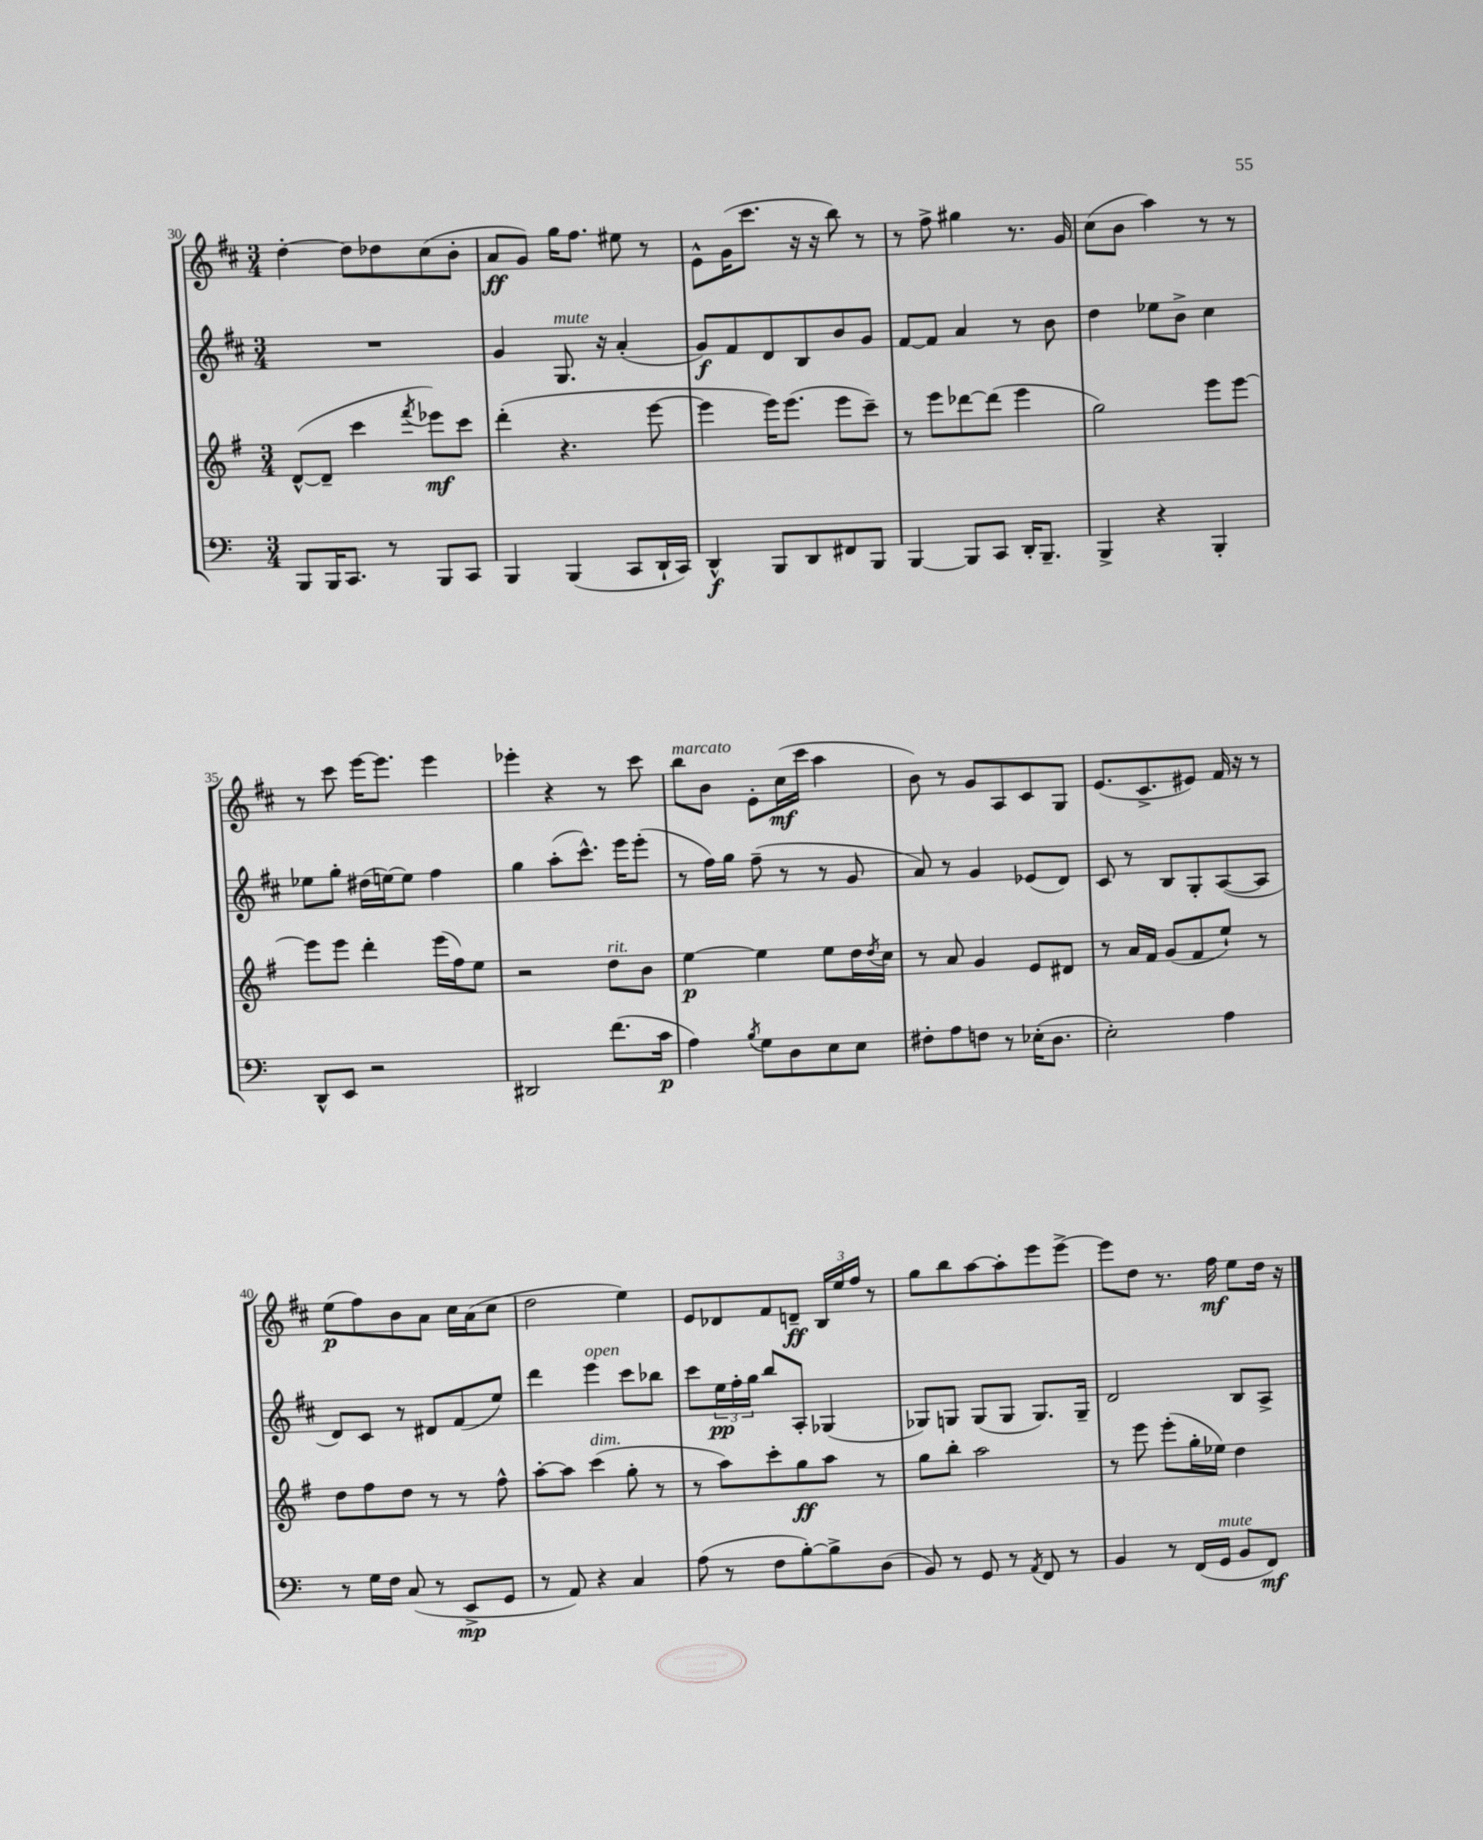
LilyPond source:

<<
\new StaffGroup <<
\new Staff = "s0" {
    \clef treble \key d \major \numericTimeSignature \time 3/4
    d''4~-. d''8 des''8 cis''8( b'8-. |
    a'8\ff g'8) g''16 fis''8. eis''8 r8 |
    e'8-^ g'16( cis'''8. r16 r16 b''8) r8 |
    r8 fis''8-> gis''4 r8. g'16 |
    cis''8( b'8 a''4) r8 r8 |
    r8 cis'''8 e'''16~ e'''8. e'''4 |
    ees'''4-. r4 r8 cis'''8 |
    b''8^\markup { \italic "marcato" } b'8 e'8-. cis''16\mf( cis'''16 a''4 |
    b'8) r8 g'8 a8 cis'8 g8 |
    e'8.( cis'8.-> eis'8) fis'16 r16 r8 |
    e''8\p( fis''8) b'8 a'8 cis''16 a'16( cis''8 |
    d''2 e''4) |
    e'8 des'8 fis'8 d'8--\ff \tuplet 3/2 { b16 e''16 fis''16 } r8 |
    g''8 b''8 a''8~ a''8-. e'''8 e'''8~-> |
    e'''8 d''8 r8. fis''16\mf e''8 d''16 r16 \bar "|." |
}
\new Staff = "s1" {
    \clef treble \key d \major \numericTimeSignature \time 3/4
    R2. |
    g'4 g8.^\markup { \italic "mute" } r16 a'4-.( |
    g'8\f) fis'8 d'8 b8 b'8 g'8 |
    fis'8~ fis'8 a'4 r8 b'8 |
    d''4 ees''8 b'8-> cis''4 |
    ees''8 g''8-. dis''16( e''16~) e''8 fis''4 |
    g''4 a''8-.( cis'''8.-^) e'''16 e'''8-.( |
    r8 fis''16) g''16 fis''8--( r8 r8 g'8 |
    a'8) r8 g'4 ees'8( d'8) |
    cis'8 r8 b8 g8-. a8~( a8 |
    d'8) cis'8 r8 dis'8 fis'8( e''8) |
    d'''4 e'''4^\markup { \italic "open" } cis'''8 bes''8 |
    cis'''8 \tuplet 3/2 { e''16\pp fis''16-. g''16 } b''8 a8-. ges4( |
    ges8) g8 g8( g8 g8.) g16-- |
    d'2 b8 a8-> \bar "|." |
}
\new Staff = "s2" {
    \clef treble \key g \major \numericTimeSignature \time 3/4
    d'8~-^( d'8-- c'''4 \acciaccatura { fis'''8 } ees'''8\mf) c'''8 |
    d'''4-.( r4. e'''8~ |
    e'''4 e'''16) e'''8.( e'''8 c'''8--) |
    r8 e'''8 des'''8~ des'''8( e'''4 |
    g''2) e'''8 e'''8~ |
    e'''8 e'''8 d'''4-. e'''16( fis''16) e''8 |
    r2 d''8^\markup { \italic "rit." } b'8 |
    e''4~\p e''4 e''8 d''16 \acciaccatura { d''8 } c''16 |
    r8 a'8 g'4 e'8 dis'8 |
    r8 a'16 fis'16 g'8( fis'8 e''8-!) r8 |
    d''8 fis''8 d''8 r8 r8 fis''8-^ |
    a''8~-. a''8 c'''4^\markup { \italic "dim." }( g''8-. r8 |
    r8 a''8) c'''8-. g''8\ff a''8 r8 |
    g''8 b''8-. a''2 |
    r8 e'''8 e'''8-.( g''16-. ees''16) d''4 \bar "|." |
}
\new Staff = "s3" {
    \clef bass \key c \major \numericTimeSignature \time 3/4
    b,,8 b,,16 c,8. r8 b,,8 c,8 |
    b,,4 b,,4( c,8 d,16-! c,16) |
    d,4-^\f b,,8 d,8 fis,8 b,,8 |
    b,,4~ b,,8 c,8 d,16-. b,,8.-- |
    b,,4-> r4 b,,4-. |
    d,8-^ e,8 r2 |
    dis,2 f'8.( c'16\p |
    a4) \acciaccatura { b8 } g8 d8 e8 e8 |
    fis8-. a8 f8 r8 ees16-.( d8. |
    e2-.) a4 |
    r8 g16 f16 c8( r8 e,8->\mp g,8 |
    r8 a,8) r4 c4 |
    a8( r8 f8 b8~-.) b8-> d8( |
    b,8) r8 g,8 r8 \acciaccatura { a,8 } f,8 r8 |
    b,4 r8 f,16( g,16^\markup { \italic "mute" } b,8 f,8\mf) \bar "|." |
}
>>
>>
\layout { \context { \Score currentBarNumber = #30 } }
